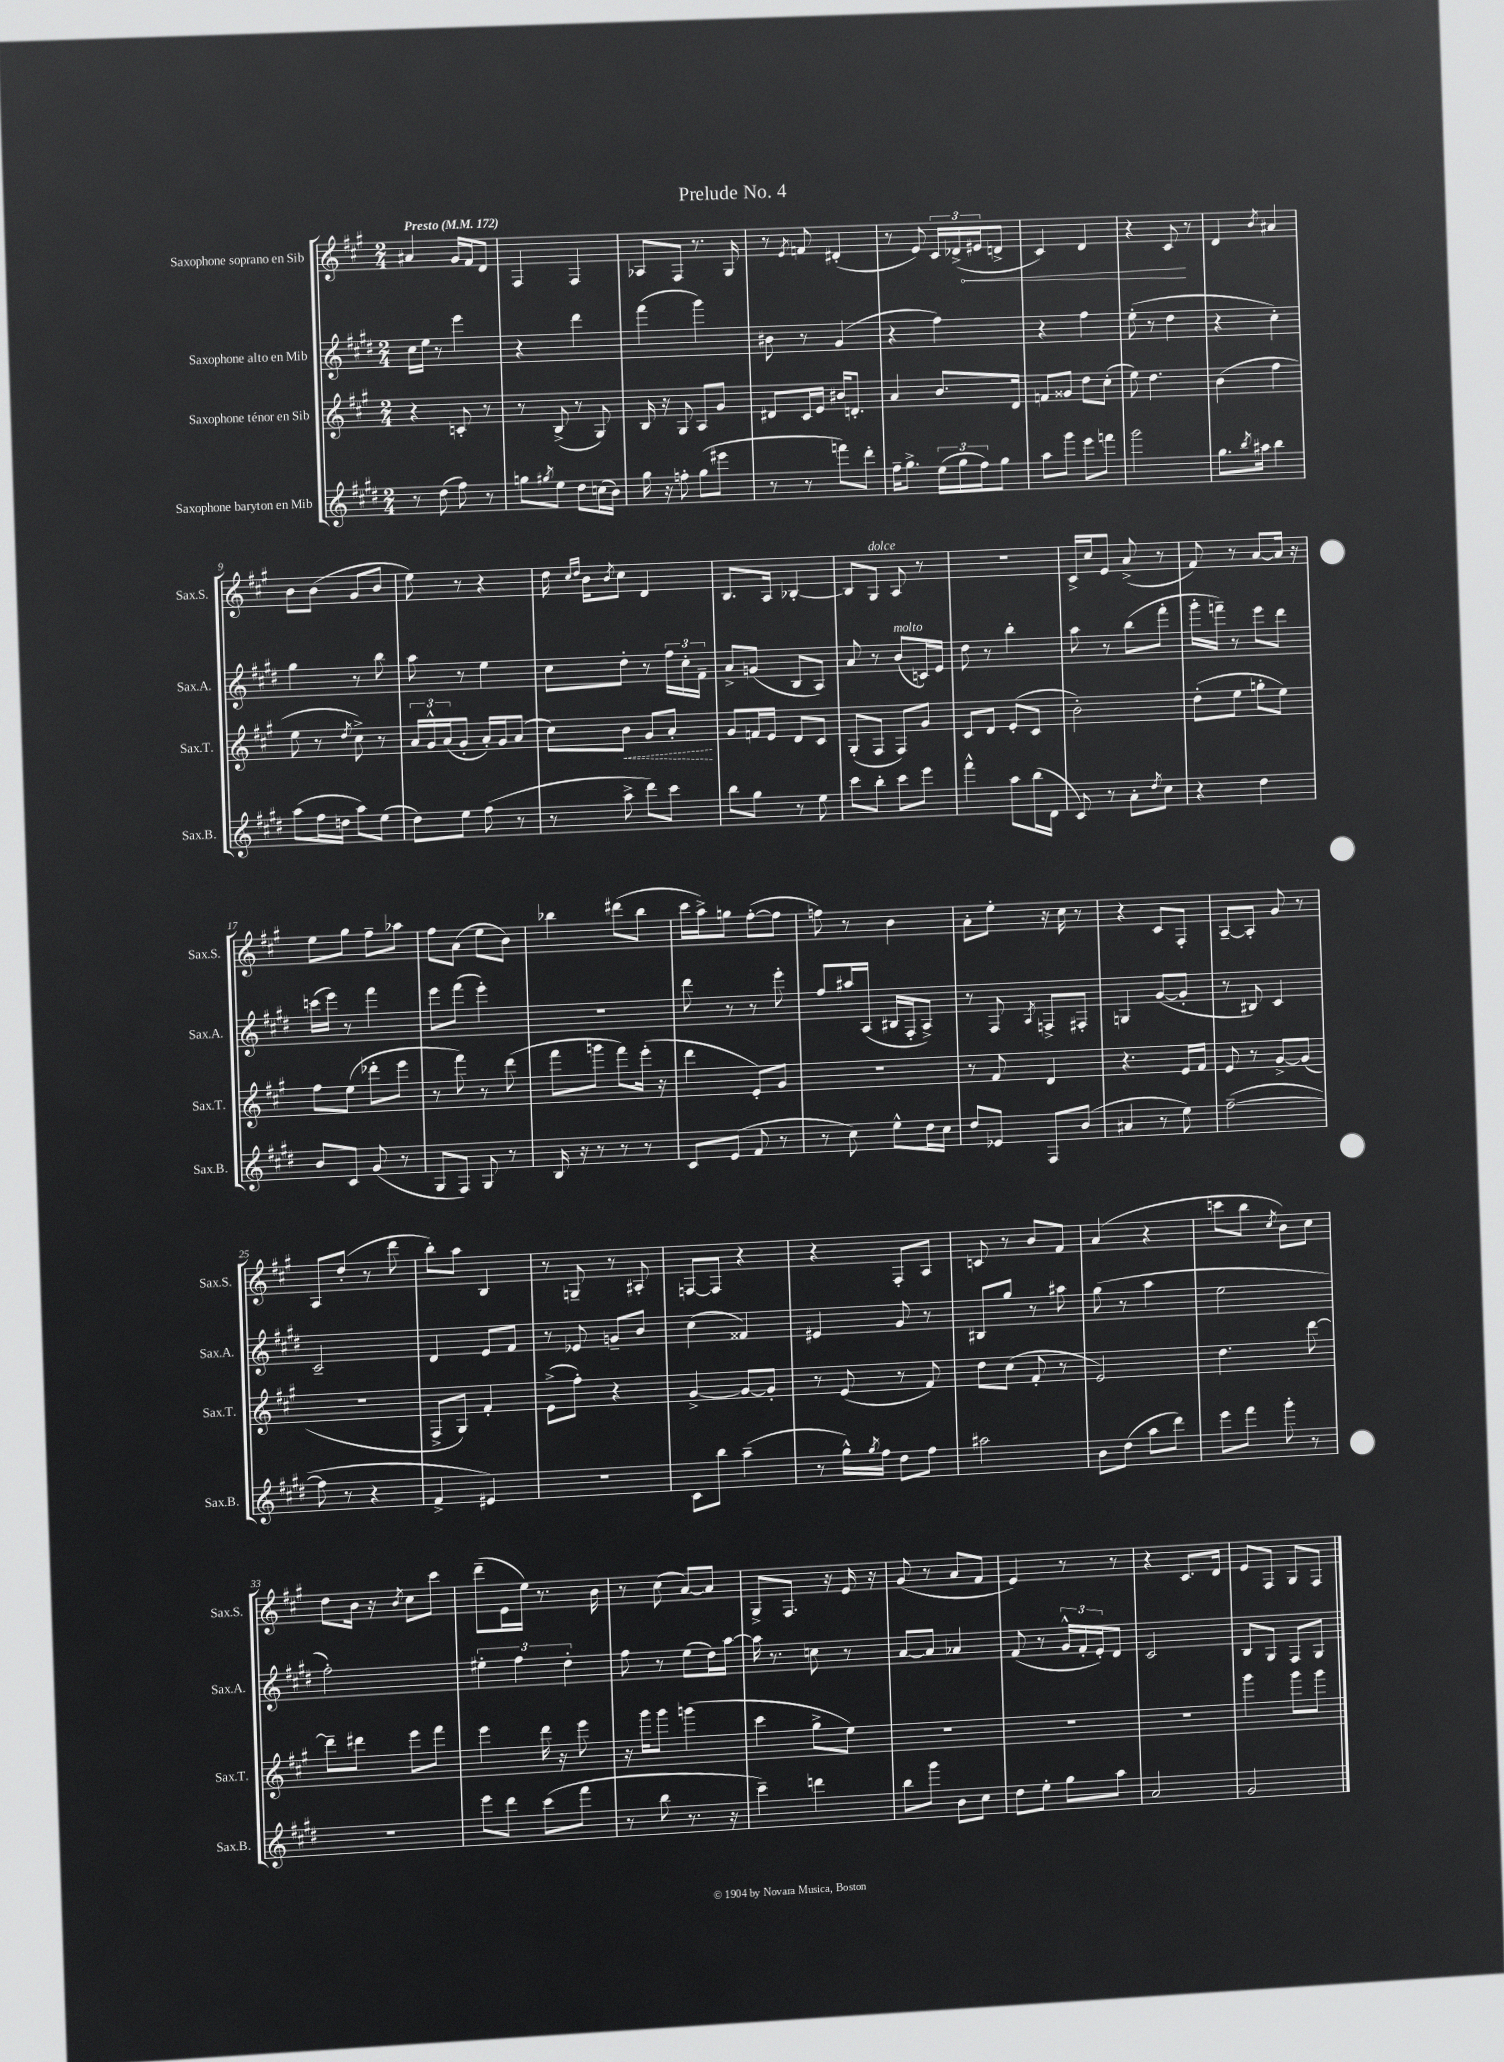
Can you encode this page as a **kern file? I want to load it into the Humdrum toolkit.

**kern	**kern	**kern	**kern
*staff4	*staff3	*staff2	*staff1
*clefG2	*clefG2	*clefG2	*clefG2
*k[f#c#g#d#]	*k[f#c#g#]	*k[f#c#g#d#]	*k[f#c#g#]
*M2/4	*M2/4	*M2/4	*M2/4
*MM172	*MM172	*MM172	*MM172
8r	4r	16cc#	4a#
.	.	16ee	.
(8dd#	.	8r	.
8ff#)	8c'	4eee	16g#
.	.	.	16f#
8r	8r	.	8d
=	=	=	=
8gg	8r	4r	4F#
8qgg#	.	.	.
8ee	(8B^	.	.
8dd#	8r	4ddd#	4F#
(16cc	8G#)	.	.
16b)	.	.	.
=	=	=	=
16gg#	16B	(4fff#	8A-
16r	16r	.	.
8ff'	8G#	.	8F#
(8gg#	8A	4ggg#)	8.r
8eee#	8g#	.	.
.	.	.	16G#
=	=	=	=
8r	8d#	8b#	8r
.	.	.	8qe
8r	16c#	8r	8f
.	16e	.	.
8fff)	16b#	(4g#	(4d#'
.	8.d'	.	.
8ddd#'	.	.	.
=	=	=	=
16ff#~	4a	4r	8r
8.gg#^	.	.	.
.	.	.	8e)
(24ee	8.b	4ff#)	24c#
24gg#	.	.	(24d-^
24ff#)	.	.	24e#
8gg#	.	.	8d^
.	16d	.	.
=	=	=	=
8aa	8f	4r	4c#)
8ggg#	8g##	.	.
8eee	8dd	4ff#	4d
8fff	(8cc#'	.	.
=	=	=	=
2ggg#	8ee)	(8ee'	4r
.	4.dd	8r	.
.	.	4dd#	8c#
.	.	.	8r
=	=	=	=
8.gg#	(4b	4r	4d
8qbb	.	.	.
16aa#	.	.	.
.	.	.	8qb
4bb	4ff#	4cc#')	4a#
=	=	=	=
(8aa	8ee	4gg#	8b
16ff#	8r	.	(8b
16dd	.	.	.
.	8qdd	.	.
8aa)	8cc#^)	8r	8g#
(8ee	8r	8bb	8b
=	=	=	=
8dd#)	24a	8aa	8ee)
.	24g#^^	.	.
.	(24a	.	.
8ee	8g#'	8r	8r
(8ff#	16a')	4ee	4r
.	16g#	.	.
8r	(8a	.	.
=	=	=	=
8r	8cc#)	8cc#	16dd
.	.	.	16qqcc#
.	.	.	16qqdd
.	.	.	16b
.	.	.	8qb
8aa^	8b	8dd#'	8cc#
8ddd#)	8g#	8r	4d
8ccc#	8a'	24ff#	.
.	.	24cc#'	.
.	.	24f#~	.
=	=	=	=
8bb	8g#	8a^	8.B
8gg#	16f	(8g	.
.	16e	.	16A
8r	8d	8B	[4B-'
8ee	8c#	8A)	.
=	=	=	=
8ccc#	(8G#'	8a	8B-]
8bb'	8F#	8r	8G#
8ccc#	8F#)	(8b	8A
8eee	8g#	16c)	8r
.	.	16e	.
=	=	=	=
4fff#^^	8c#	8dd#	2r
.	8d	8r	.
8aa	(8e'	4bb'	.
(16bb	8c#	.	.
16d#	.	.	.
=	=	=	=
8c#)	2b')	8aa	16c#^
.	.	.	16cc#
8r	.	8r	8e
8a'	.	(8bb	(8a^
8qdd#	.	.	.
8cc#	.	8fff#'	8r
=	=	=	=
4r	(8dd'	16ggg#'	8f#)
.	.	16fff~)	.
.	8ee	8r	8r
4dd#	8gg'	8eee	[8a
.	8ee)	8ddd#	16a]
.	.	.	16r
=	=	=	=
8b	8ff#	(16ccc	8ee
.	.	16eee)	.
8c#	(8ee	8r	8gg#
(8g#	8ddd-'	4fff#	8ff#~
8r	8eee	.	8aa-
=	=	=	=
8G#	8r	8eee	8ff#
8F#)	8fff#)	(8fff#	(8a
8G#	8r	4eee')	8ee
8r	(8ddd	.	8b)
=	=	=	=
16B	8fff#	2r	4bb-
16r	.	.	.
8r	8ggg	.	.
8r	8fff#)	.	(8ddd#
8r	(16eee'	.	8bb-
.	16r	.	.
=	=	=	=
8c#	4ddd	8ddd#	16ccc#
.	.	.	16aa^)
(8e	.	8r	8gg
8f#	8e')	8r	([8ff#'
8r	8g#	8eee'	8ff#]
=	=	=	=
8r	2r	8ff#	8ff)
8cc#)	.	16aa#	8r
.	.	(16A	.
8ee^^	.	16B#	4b
.	.	16F#'	.
16dd#	.	8A^)	.
16cc#	.	.	.
=	=	=	=
8dd#	8r	8r	8a'
8e-	8f#	8F#	8ee'
.	.	8qA	.
8F#	4d	8F^	16r
.	.	.	16cc#
(8b	.	8F#'	8r
=	=	=	=
4a#	4.r	4G	4r
8r	.	([8g#	8c#
8ee)	16e	8g#']	8F#'
.	16f#	.	.
=	=	=	=
([2ff#~	8e	8r	[8A~
.	8r	8B#)	8A']
.	[8g#^	4c#	8g#
.	(8g#]	.	8r
=	=	=	=
8ff#]	2r	2c#~	8A
8r	.	.	(8dd'
4r	.	.	8r
.	.	.	8ddd
=	=	=	=
4f#^	8F#^	4d#	8bb')
.	8G#)	.	8aa
4e#)	4f#'	8e	4B
.	.	8f#	.
=	=	=	=
2r	(8e^	8r	8r
.	8ff#')	8e-	8G~
.	4r	8g~	8r
.	.	8b	8A#'
=	=	=	=
8c#	[4g#^	(4cc#	[8F
8bb	.	.	8F]
(4aa~	8g#_	4f##)	4r
.	8g#']	.	.
=	=	=	=
8r	8r	4e#	4r
16gg#^^)	(8e	.	.
8qgg#	.	.	.
16ff#	.	.	.
8dd#	8r	8g#	8F#'
8ff#	8f#)	8r	8A
=	=	=	=
2aa#	8dd	8B#	8c
.	(8cc#	8gg#	8r
.	8f#'	8r	8b
.	8r	8aa#	8f#
=	=	=	=
8b	2e)	(8gg#	(4a
(8dd#	.	8r	.
8aa	.	4aa	4r
8ddd#)	.	.	.
=	=	=	=
8eee	4.dd	2ee	8ccc
8fff#	.	.	8bb
.	.	.	8qcc#
8ggg#'	.	.	8b)
8r	[8ddd	.	8cc#
=	=	=	=
2r	8ddd~]	2ff#')	8dd
.	8ddd#	.	16b
.	.	.	16r
.	.	.	8qb
.	8eee	.	8cc#
.	8fff#	.	8ccc#
=	=	=	=
8eee	4eee	6ee#'	(8ddd~
8ddd#	.	.	16e
.	.	6ff#	.
.	.	.	16ee)
(8ccc#	16ddd	.	8.r
.	16r	.	.
.	.	6dd#'	.
8fff#	8eee	.	.
.	.	.	16b
=	=	=	=
8r	16r	8ff#	8r
.	16ggg#	.	.
8bb	8ggg#	8r	(8cc#
8.r	(4ggg	(8ee	[8a)
.	.	16dd#)	8a]
16r	.	[16aa	.
=	=	=	=
4ccc#~)	4ccc#	16aa]	8G#^
.	.	8.r	.
.	.	.	8.F#
4ddd	8gg#^	8cc	.
.	.	.	16r
.	8ee)	8r	16e
.	.	.	16r
=	=	=	=
8bb	2r	[8a	(8g#
8ggg#	.	8a]	8r
8b	.	4a-	8a
8cc#	.	.	8f#
=	=	=	=
8dd#	2r	(8f#	4e)
8ee'	.	8r	.
8gg#	.	24g#^^	8r
.	.	24f#'	.
.	.	24e')	.
8aa	.	8d#	8r
=	=	=	=
2a	2r	2c#	4r
.	.	.	8.c#
.	.	.	16d
=	=	=	=
2g#	4ggg#	8B	8e
.	.	8G#	8F#
.	8ggg#	8F#	8G#
.	8ggg#	8G#	8F#
==	==	==	==
*-	*-	*-	*-
